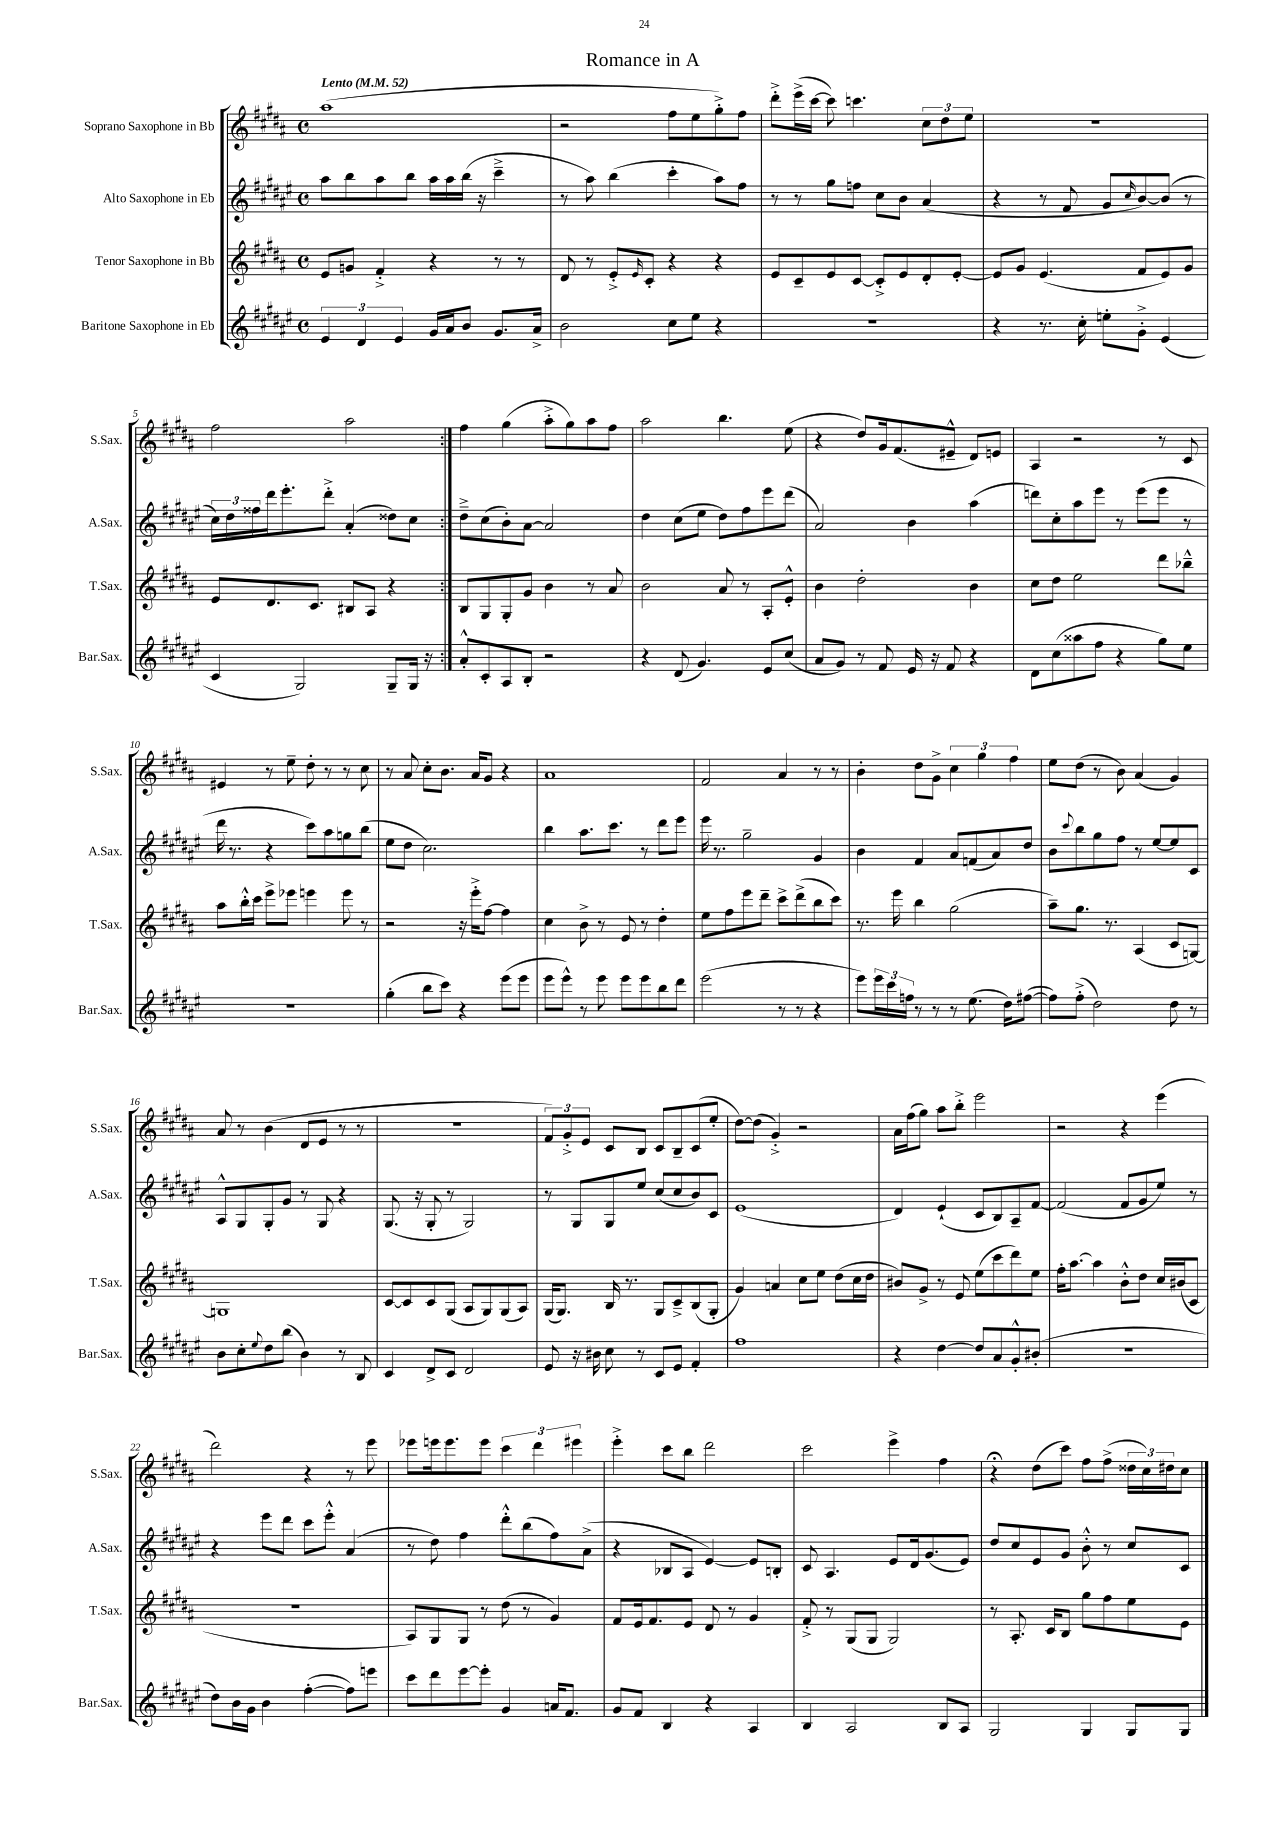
\header { title = "Romance in A" }
<<
\new StaffGroup <<
\new Staff = "s0" \with { instrumentName = "Soprano Saxophone in Bb" shortInstrumentName = "S.Sax." } {
    \clef treble \key b \major \defaultTimeSignature \time 4/4 \tempo "Lento" 4 = 52
    \repeat volta 2 { ais''1( |
    r2 fis''8 e''8 gis''8-.->) fis''8 |
    dis'''8-.-> e'''16->( cis'''16~ cis'''8) c'''4. \tuplet 3/2 { cis''8 dis''8 e''8 } |
    R1 |
    fis''2 ais''2 | }
    fis''4 gis''4( ais''8-.-> gis''8) ais''8 fis''8 |
    ais''2 b''4. e''8( |
    r4 dis''8) gis'16 fis'8.( eis'8---^ dis'8) e'8 |
    ais4 r2 r8 cis'8 |
    eis'4 r8 e''8-- dis''8-. r8 r8 cis''8 |
    r8 ais'8 cis''8-. b'8. ais'16 gis'8 r4 |
    ais'1 |
    fis'2 ais'4 r8 r8 |
    b'4-. dis''8 gis'8-> \tuplet 3/2 { cis''4 gis''4 fis''4 } |
    e''8 dis''8( r8 b'8) ais'4( gis'4) |
    ais'8 r8 b'4( dis'8 e'8 r8 r8 |
    R1 |
    \tuplet 3/2 { fis'8) gis'8-.-> e'8 } cis'8 b8 cis'8 b8-- cis'8( e''8-. |
    dis''8~) dis''8( gis'4-.->) r2 |
    ais'16 fis''16( gis''8) ais''8 b''8-.-> e'''2 |
    r2 r4 e'''4( |
    dis'''2) r4 r8 e'''8 |
    ees'''8 e'''16 e'''8. e'''8 \tuplet 3/2 { cis'''4 dis'''4 eis'''4 } |
    e'''4-.-> cis'''8 b''8 dis'''2 |
    cis'''2 e'''4-> fis''4 |
    r4\fermata dis''8( cis'''8) fis''8 fis''8->( \tuplet 3/2 { disis''16 cis''16) dis''16 } cis''8 \bar "|." |
}
\new Staff = "s1" \with { instrumentName = "Alto Saxophone in Eb" shortInstrumentName = "A.Sax." } {
    \clef treble \key fis \major \defaultTimeSignature \time 4/4
    \repeat volta 2 { ais''8 b''8 ais''8 b''8 ais''16 ais''16 b''16( r16 cis'''4---> |
    r8 ais''8) b''4( cis'''4-. ais''8) fis''8 |
    r8 r8 gis''8 f''8 cis''8 b'8 ais'4( |
    r4 r8 fis'8 gis'8 \grace { cis''16 } b'8~) b'8( r8 |
    \tuplet 3/2 { cis''16) dis''16 fisis''16 } dis'''16 eis'''8.-. dis'''8-.-> ais'4-.( disis''8) cis''8 | }
    dis''8---> cis''8( b'8-.) ais'8~ ais'2 |
    dis''4 cis''8( eis''8 dis''8) fis''8 eis'''8 dis'''8( |
    ais'2) b'4 ais''4( |
    d'''8) cis''8-. ais''8 eis'''8 r8 eis'''8( eis'''8 r8 |
    dis'''16 r8. r4 cis'''8) ais''8 g''8 b''8( |
    eis''8 dis''8 cis''2.) |
    b''4 ais''8. cis'''8. r8 dis'''8 eis'''8 |
    eis'''16 r8. gis''2-- gis'4 |
    b'4 fis'4 ais'8 f'8( ais'8) dis''8 |
    b'8 \appoggiatura { cis'''8 } b''8 gis''8 fis''8 r8 eis''8~ eis''8 cis'8 |
    ais8-^ gis8 gis8-. gis'8 r8 gis8 r4 |
    gis8.( r16 gis8-. r8 gis2) |
    r8 gis8 gis8 eis''8 cis''8( cis''8 b'8) cis'8 |
    eis'1( |
    dis'4) eis'4-!( cis'8 b8) ais8-- fis'8~ |
    fis'2( fis'8 gis'8 eis''8) r8 |
    r4 eis'''8 dis'''8 cis'''8 eis'''8-.-^ ais'4( |
    r8 dis''8) fis''4 dis'''8-.-^ b''8( fis''8) ais'8->( |
    r4 bes8 ais8 eis'4~) eis'8 b8-. |
    cis'8 ais4. eis'8 dis'16 gis'8.( eis'8) |
    dis''8 cis''8 eis'8 gis'8 b'8-.-^ r8 cis''8 cis'8 \bar "|." |
}
\new Staff = "s2" \with { instrumentName = "Tenor Saxophone in Bb" shortInstrumentName = "T.Sax." } {
    \clef treble \key b \major \defaultTimeSignature \time 4/4
    \repeat volta 2 { e'8 g'8 fis'4-.-> r4 r8 r8 |
    dis'8 r8 e'8-.-> \grace { e'16 } cis'8-. r4 r4 |
    e'8 cis'8-- e'8 cis'8~ cis'8-.-> e'8 dis'8-. e'8~-. |
    e'8 gis'8 e'4.( fis'8 e'8) gis'8 |
    e'8 dis'8. cis'8. bis8 ais8 r4 | }
    b8 gis8 gis8-. gis'8 b'4 r8 ais'8 |
    b'2 ais'8 r8 ais8-. e'8-.-^ |
    b'4 dis''2-. b'4 |
    cis''8 dis''8 e''2 dis'''8 bes''8---^ |
    ais''8 b''16-.-^ cis'''16 e'''8-> ees'''8 e'''4 e'''8 r8 |
    r2 r16 e'''16-.-> fis''8~ fis''4 |
    cis''4 b'8-> r8 e'8 r8 dis''4-. |
    e''8 fis''8 e'''8 dis'''8-- cis'''8-> dis'''8->( b''8 cis'''8) |
    r8. e'''16 b''4 gis''2( |
    ais''8--) gis''8. r8. ais4( cis'8 g8~) |
    g1 |
    cis'8~ cis'8 cis'8 gis8( ais8 gis8) gis8( ais8) |
    gis16( gis8.) b16 r8. gis8 cis'8---> b8( gis8-. |
    gis'4) a'4 cis''8 e''8 dis''8( cis''16 dis''16 |
    bis'8) gis'8-> r8 e'8 e''8( cis'''8 dis'''8) e''8 |
    fis''16-. ais''8.~ ais''4 b'8-.-^ dis''8 cis''16 bis'16( cis'8 |
    R1 |
    ais8) gis8 gis8 r8 dis''8( r8 gis'4) |
    fis'8 e'16 fis'8. e'8 dis'8 r8 gis'4 |
    fis'8-.-> r8 gis8( gis8 gis2) |
    r8 ais8.-. cis'16 b8 gis''8 fis''8 e''8 e'8 \bar "|." |
}
\new Staff = "s3" \with { instrumentName = "Baritone Saxophone in Eb" shortInstrumentName = "Bar.Sax." } {
    \clef treble \key fis \major \defaultTimeSignature \time 4/4
    \repeat volta 2 { \tuplet 3/2 { eis'4 dis'4 eis'4 } gis'16 ais'16 b'8 gis'8. ais'16-> |
    b'2 cis''8 eis''8 r4 |
    R1 |
    r4 r8. cis''16-. e''8-. gis'8-.-> eis'4( |
    cis'4 gis2) gis8-- gis16 r16 | }
    ais'8-.-^ cis'8-. ais8 b8-. r2 |
    r4 dis'8( gis'4.) eis'8 cis''8( |
    ais'8 gis'8) r8 fis'8 eis'16 r16 fis'8 r4 |
    dis'8 cis''8( aisis''8 fis''8 r4 gis''8) eis''8 |
    R1 |
    gis''4-.( b''8 cis'''8) r4 eis'''8( eis'''8 |
    eis'''8 eis'''8-^) r8 eis'''8 eis'''8 eis'''8 b''8 dis'''8 |
    eis'''2( r8 r8 r4 |
    eis'''8) \tuplet 3/2 { eis'''16 cis'''16 f''16 } r8 r8 r8 eis''8.( dis''16) fis''8~( |
    fis''8) fis''8-.->( dis''2) dis''8 r8 |
    b'8 cis''8-. \appoggiatura { eis''8 } dis''8 b''8( b'4) r8 b8 |
    cis'4 dis'8-> cis'8 dis'2 |
    eis'8 r16 bis'16 cis''8 r8 cis'8 eis'8 fis'4-. |
    fis''1 |
    r4 dis''4~ dis''8 ais'8 gis'8-.-^ bis'8-.( |
    R1 |
    dis''8) b'16 gis'16 b'4 fis''4~-.( fis''8) e'''8 |
    cis'''8 dis'''8 eis'''8~ eis'''8-. gis'4 a'16 fis'8. |
    gis'8 fis'8 b4 r4 ais4 |
    b4 ais2 b8 ais8 |
    gis2 gis4 gis8 gis8 \bar "|." |
}
>>
>>
